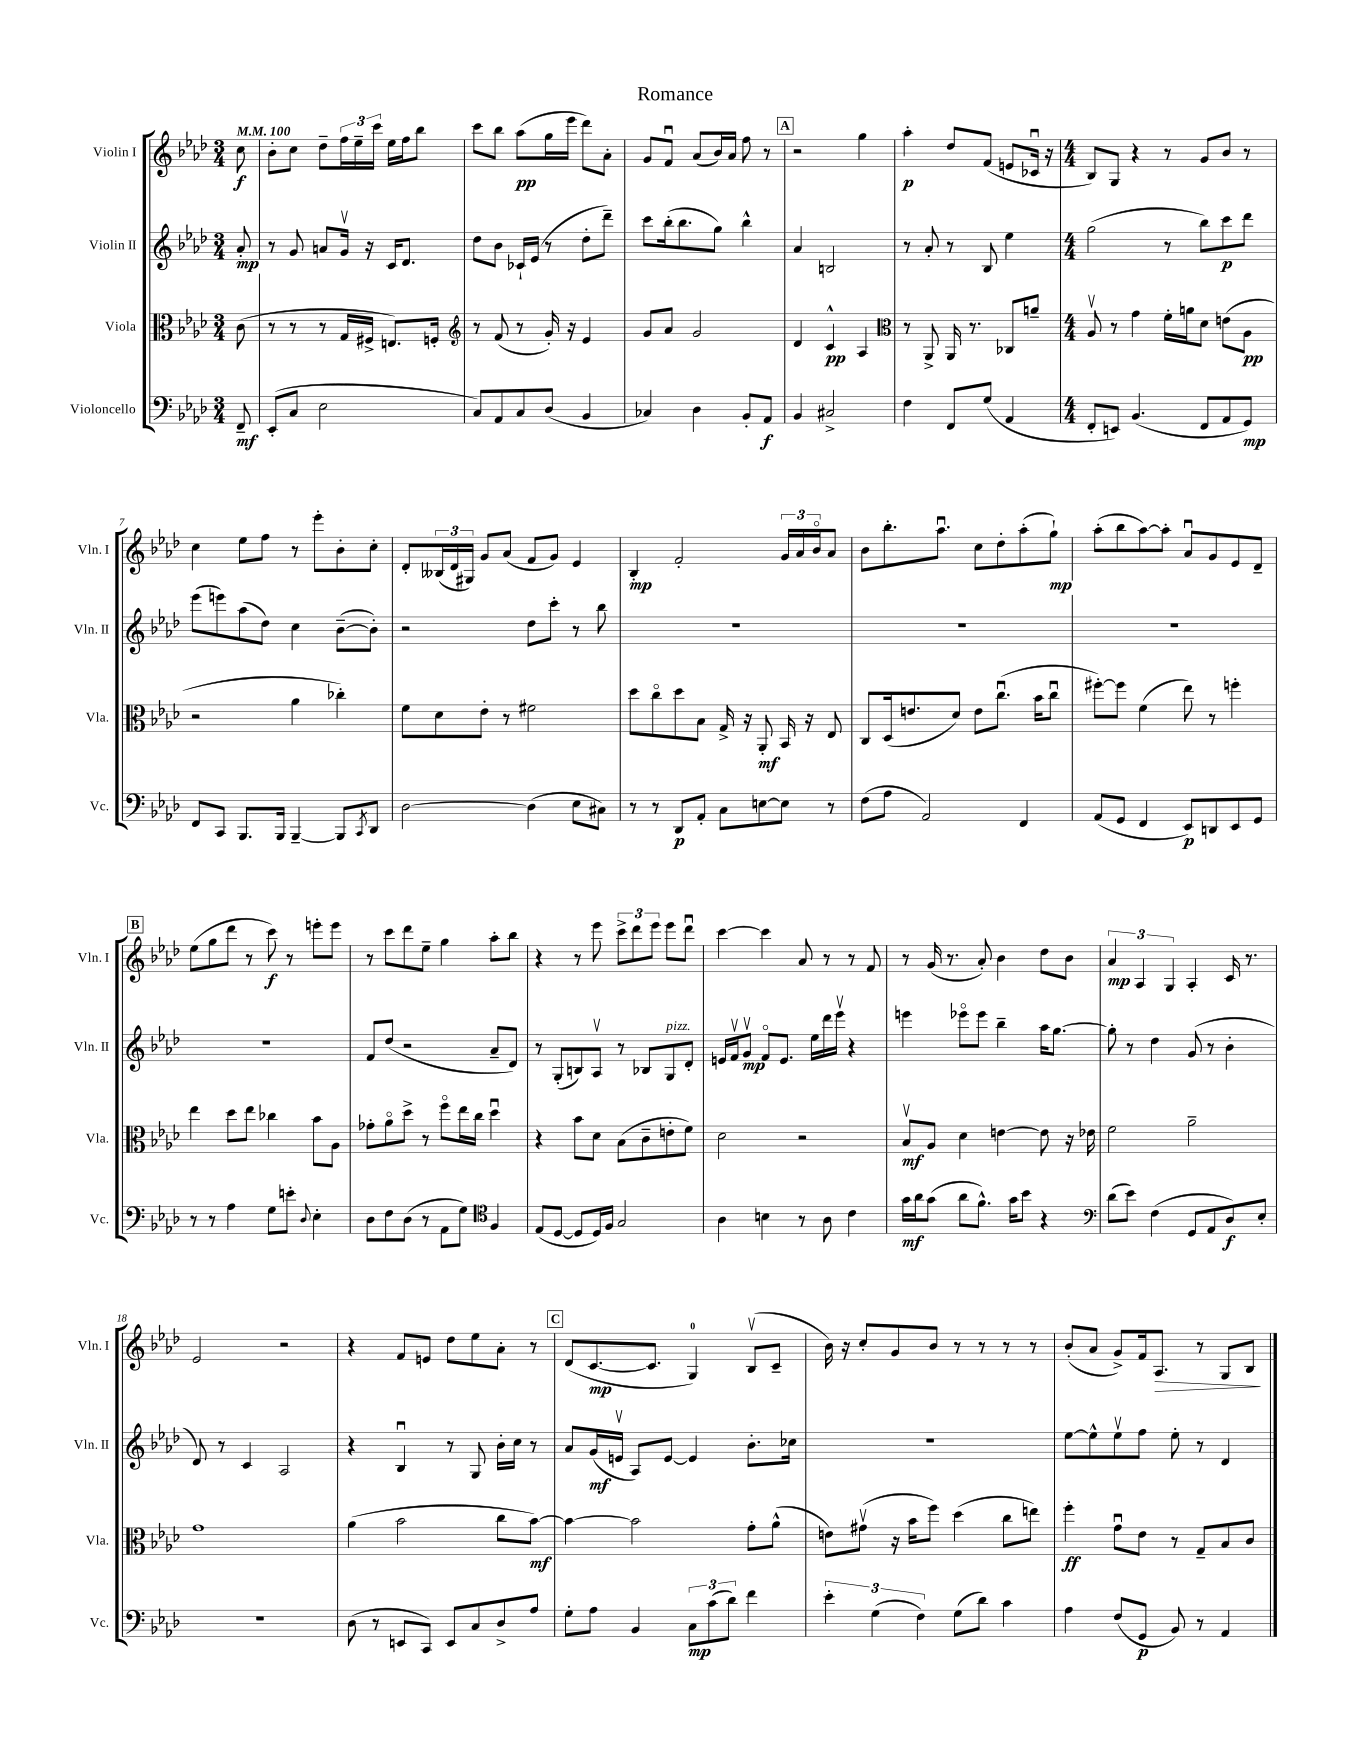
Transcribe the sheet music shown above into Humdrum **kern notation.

**kern	**dynam	**kern	**dynam	**kern	**dynam	**kern	**dynam
*part4	*part4	*part3	*part3	*part2	*part2	*part1	*part1
*staff4	*staff4	*staff3	*staff3	*staff2	*staff2	*staff1	*staff1
*I"Violoncello	*	*I"Viola	*	*I"Violin II	*	*I"Violin I	*
*I'Vc.	*	*I'Vla.	*	*I'Vln. II	*	*I'Vln. I	*
*clefF4	*	*clefC3	*	*clefG2	*	*clefG2	*
*k[b-e-a-d-]	*	*k[b-e-a-d-]	*	*k[b-e-a-d-]	*	*k[b-e-a-d-]	*
*M3/4	*	*M3/4	*	*M3/4	*	*M3/4	*
*MM100	*	*MM100	*	*MM100	*	*MM100	*
=	=	=	=	=	=	=	=
8FF~/	mf	(8c\	.	8a-'/	mp	8cc\	f
=1	=1	=1	=1	=1	=1	=1	=1
(8EE-'/L	.	8r	.	8r	.	8b-'\L	.
8C/J	.	8r	.	8g/	.	8cc\J	.
2E-\	.	8r	.	8an/L	.	8dd-~\L	.
.	.	16G/LL	.	16gv/Jk	.	24ff\L	.
.	.	.	.	.	.	24ee-~\	.
.	.	16F#X^/JJ	.	16r	.	.	.
.	.	.	.	.	.	24ccc\JJ	.
.	.	8.En/L)	.	16c/KL	.	16ee-\LL	.
.	.	.	.	8.d-/J	.	16ff\J	.
.	.	.	.	.	.	8bb-\J	.
.	.	16Fn'/Jk	.	.	.	.	.
=2	=2	=2	=2	=2	=2	=2	=2
*	*	*clefG2	*	*	*	*	*
8C/L)	.	8r	.	8dd-\L	.	8ccc\L	.
8AA-/	.	(8f/	.	8b-\J	.	8bb-\J	.
8C/	.	8r	.	16c-X`/LL	.	(8aa-\L	pp
.	.	.	.	(16e-/JJ	.	.	.
(8D-/J	.	16g'/)	.	8r	.	16gg\L	.
.	.	16r	.	.	.	16eee-\JJ	.
4BB-/	.	4e-/	.	8dd-'\L	.	8ddd-\L)	.
.	.	.	.	8ddd-~\J)	.	8a-'\J	.
=3	=3	=3	=3	=3	=3	=3	=3
4C-X/)	.	8g/L	.	8ccc\L	.	8g/L	.
.	.	8a-/J	.	(16bb-'\k	.	8fu/J	.
.	.	.	.	8.bb-\	.	.	.
4D-\	.	2g/	.	.	.	(8a-/L	.
.	.	.	.	8gg\J)	.	16b-/L)	.
.	.	.	.	.	.	16a-/JJ	.
8BB-'/L	.	.	.	4bb-^^\	.	8ff\	.
8AA-/J	f	.	.	.	.	8r	.
!!LO:REH:place=s1:t=A
=4	=4	=4	=4	=4	=4	=4	=4
4BB-/	.	4d-/	.	4a-/	.	2r	.
2C#X^/	.	4c^^/	pp	2Bn/	.	.	.
.	.	4A-/	.	.	.	4gg\	.
=5	=5	=5	=5	=5	=5	=5	=5
*	*	*clefC3	*	*	*	*	*
4F\	.	8r	.	8r	.	4aa-'\	p
.	.	8AA-^/	.	8a-'/	.	.	.
8FF/L	.	16AA-/	.	8r	.	8dd-/L	.
.	.	8.r	.	.	.	.	.
(8G/J	.	.	.	8B-/	.	(8f/J	.
4AA-/	.	8C-X/L	.	4ee-\	.	8en/L	.
.	.	8an~/J	.	.	.	16c-Xu/Jk	.
.	.	.	.	.	.	16r	.
=6	=6	=6	=6	=6	=6	=6	=6
*M4/4	*	*M4/4	*	*M4/4	*	*M4/4	*
8FF'/L	.	8A-v/	.	(2gg\	.	8B-/L)	.
8EEn/J)	.	8r	.	.	.	8G/J	.
(4.BB-/	.	4g\	.	.	.	4r	.
.	.	16f'\LL	.	8r	.	8r	.
.	.	16an\J	.	.	.	.	.
8FF/L	.	8d-\J	.	8bb-\L)	.	8g/L	.
8AA-/	.	(8en\L	.	8ccc\	p	8b-/J	.
8GG/J)	mp	8A-\J	pp	8ddd-\J	.	8r	.
!!LO:LB:g=z
=7	=7	=7	=7	=7	=7	=7	=7
8FF/L	.	2r	.	(8eee-\L	.	4cc\	.
8CC/J	.	.	.	8eeen\)	.	.	.
8.BBB-/L	.	.	.	(8aa-\	.	8ee-\L	.
.	.	.	.	8dd-\J)	.	8ff\J	.
16BBB-/Jk	.	.	.	.	.	.	.
[4BBB-~/	.	4a-\	.	4cc\	.	8r	.
.	.	.	.	.	.	8eee-'\L	.
8BBB-/L]	.	4cc-X'\)	.	([8b-~\L	.	8b-'\	.
8qCC/	.	.	.	.	.	.	.
8DD-/J	.	.	.	8b-'\J])	.	8cc'\J	.
=8	=8	=8	=8	=8	=8	=8	=8
[2D-\	.	8f\L	.	2r	.	8d-'/L	.
.	.	8d-\	.	.	.	(24B--X/L	.
.	.	.	.	.	.	24d-/	.
.	.	.	.	.	.	24G#X/JJ)	.
.	.	8e-'\J	.	.	.	8g/L	.
.	.	8r	.	.	.	(8a-/J	.
(4D-\]	.	2f#X\	.	8dd-\L	.	8f/L	.
.	.	.	.	8ccc'\J	.	8g/J)	.
8E-\L	.	.	.	8r	.	4e-/	.
8C#X\J)	.	.	.	8bb-\	.	.	.
=9	=9	=9	=9	=9	=9	=9	=9
8r	.	8dd-\L	.	1r	.	4B-'/	mp
8r	.	8cc\	.	.	.	.	.
8DD-/L	p	8dd-\	.	.	.	2f'/	.
8AA-'/J	.	8B-\J	.	.	.	.	.
8C\L	.	16G^/	.	.	.	.	.
.	.	16r	.	.	.	.	.
[8En\	.	8AA-'/	mf	.	.	.	.
8E\J]	.	16BB-/	.	.	.	24g/LL	.
.	.	.	.	.	.	24a-/	.
.	.	16r	.	.	.	.	.
.	.	.	.	.	.	24b-/J	.
8r	.	8E-/	.	.	.	8a-/J	.
=10	=10	=10	=10	=10	=10	=10	=10
(8F\L	.	8C/L	.	1r	.	8b-\L	.
8A-\J	.	(16D-/k	.	.	.	8.bb-'\	.
.	.	8.en/	.	.	.	.	.
2AA-/)	.	.	.	.	.	.	.
.	.	.	.	.	.	8.aa-u\J	.
.	.	8d-/J)	.	.	.	.	.
.	.	8e\L	.	.	.	8cc\L	.
.	.	(8.ccu\J	.	.	.	8dd-'\	.
4FF/	.	.	.	.	.	(8aa-'\	.
.	.	16b-\KL	.	.	.	.	.
.	.	8ccu\J	.	.	.	8gg`\J)	mp
=11	=11	=11	=11	=11	=11	=11	=11
(8AA-/L	.	[8ff#X'\L)	.	1r	.	(8aa-'\L	.
8GG/J	.	8ff#\J]	.	.	.	8bb-\	.
4FF/	.	(4f\	.	.	.	[8aa-\)	.
.	.	.	.	.	.	8aa-'\J]	.
8EE-/L)	p	8ee-\)	.	.	.	8a-u/L	.
8DDn/	.	8r	.	.	.	8g/	.
8EE-/	.	4ffn'\	.	.	.	8e-/	.
8GG/J	.	.	.	.	.	8d-~/J	.
!!LO:LB:g=z
!!LO:REH:place=s1:t=B
=12	=12	=12	=12	=12	=12	=12	=12
8r	.	4ee-\	.	1r	.	(8ee-\L	.
8r	.	.	.	.	.	8gg\	.
4A-\	.	8dd-\L	.	.	.	8ddd-\J	.
.	.	8ee-\J	.	.	.	8r	.
8G\L	.	4cc-X\	.	.	.	8ccc\)	f
8en'\J	.	.	.	.	.	8r	.
8qqD-/	.	.	.	.	.	.	.
4E-'\	.	8b-\L	.	.	.	8eeen'\L	.
.	.	8A-\J	.	.	.	8eee\J	.
=13	=13	=13	=13	=13	=13	=13	=13
8D-\L	.	8g-X'\L	.	8f/L	.	8r	.
8F\	.	8a-\	.	(8dd-/J	.	8ccc\L	.
(8D-\J	.	8dd-^\J	.	2r	.	8ddd-\	.
8r	.	8r	.	.	.	8ee-~\J	.
8AA-\L	.	8ff\L	.	.	.	4gg\	.
8G\J)	.	16ee-\L	.	.	.	.	.
.	.	16cc\JJ	.	.	.	.	.
*clefC4	*	*	*	*	*	*	*
4F/	.	4dd-u\	.	8a-~/L	.	8aa-'\L	.
.	.	.	.	8d-/J)	.	8bb-\J	.
=14	=14	=14	=14	=14	=14	=14	=14
(8E-/L	.	4r	.	8r	.	4r	.
[8D-/J	.	.	.	(8G'/L	.	.	.
8D-/L]	.	8b-\L	.	8Bn/)	.	8r	.
16D-/L)	.	8d-\J	.	8A-v/J	.	8eee-\	.
16F/JJ	.	.	.	.	.	.	.
2G/	.	(8B-\L	.	8r	.	12ccc^\L	.
.	.	.	.	.	.	12ddd-\	.
.	.	8c~\	.	8B-X/L	.	.	.
.	.	.	.	.	.	12eee-\J	.
!	!	!	!	!LO:TX:a:i:t=pizz.	!	!	!
.	.	8en'\	.	8G/	.	8eee-\L	.
.	.	8f\J)	.	8d-'/J	.	8ddd-u\J	.
=15	=15	=15	=15	=15	=15	=15	=15
4A-\	.	2d-\	.	16en/LL	.	[4ccc\	.
.	.	.	.	16fv/J	.	.	.
.	.	.	.	8gv/J	mp	.	.
4Bn\	.	.	.	8f/L	.	4ccc\]	.
.	.	.	.	8.e/J	.	.	.
8r	.	2r	.	.	.	8a-/	.
.	.	.	.	16ee-\LL	.	.	.
8A-\	.	.	.	16ddd-\	.	8r	.
.	.	.	.	16eee-v\JJ	.	.	.
4c\	.	.	.	4r	.	8r	.
.	.	.	.	.	.	8f/	.
=16	=16	=16	=16	=16	=16	=16	=16
16g\LL	mf	8B-v/L	mf	4eeen\	.	8r	.
16a-\J	.	.	.	.	.	.	.
(8g\J	.	8A-/J	.	.	.	(16g/	.
.	.	.	.	.	.	8.r	.
8a-\L	.	4d-\	.	8eee-X\L	.	.	.
8.f^^\J)	.	.	.	8eee-\J	.	8a-'/)	.
.	.	[4en\	.	4bb-~\	.	4b-\	.
16g\KL	.	.	.	.	.	.	.
8b-\J	.	.	.	.	.	.	.
4r	.	8e\]	.	16aa-\KL	.	8dd-\L	.
.	.	.	.	[8.gg\J	.	.	.
.	.	16r	.	.	.	8b-\J	.
.	.	16e-X\	.	.	.	.	.
=17	=17	=17	=17	=17	=17	=17	=17
*clefF4	*	*	*	*	*	*	*
(8d-\L	.	2f\	.	8gg'\]	.	6a-/	mp
8e-\J)	.	.	.	8r	.	.	.
.	.	.	.	.	.	6A-/	.
(4F\	.	.	.	4dd-\	.	.	.
.	.	.	.	.	.	6G/	.
8GG/L	.	2a-~\	.	(8g/	.	4A-'/	.
8AA-/	.	.	.	8r	.	.	.
8D-/)	f	.	.	4b-'\	.	16c/	.
.	.	.	.	.	.	8.r	.
8E-'/J	.	.	.	.	.	.	.
!!LO:LB:g=z
=18	=18	=18	=18	=18	=18	=18	=18
1r	.	1g	.	8d-/)	.	2e-/	.
.	.	.	.	8r	.	.	.
.	.	.	.	4c/	.	.	.
.	.	.	.	2A-/	.	2r	.
=19	=19	=19	=19	=19	=19	=19	=19
(8D-\	.	(4a-\	.	4r	.	4r	.
8r	.	.	.	.	.	.	.
8EEn/L	.	2b-\	.	4B-u/	.	8f/L	.
8CC/J)	.	.	.	.	.	8en/J	.
8EE/L	.	.	.	8r	.	8dd-\L	.
8C/	.	.	.	8G/	.	8ee-\	.
8D-^/	.	8cc\L	.	16b-'\LL	.	8a-'\J	.
.	.	.	.	16cc\JJ	.	.	.
8A-/J	.	[8b-\J)	mf	8r	.	8r	.
!!LO:REH:place=s1:t=C
=20	=20	=20	=20	=20	=20	=20	=20
8G'\L	.	4b-\_	.	8a-/L	.	(8d-/L	.
8A-\J	.	.	.	(16g/L	mf	[8.c/	mp
.	.	.	.	16env/JJ	.	.	.
4BB-/	.	2b-\]	.	8A-/L)	.	.	.
.	.	.	.	.	.	8.c/J]	.
.	.	.	.	[8e/J	.	.	.
12C\L	mp	.	.	4e/]	.	4G/)	.
(12c\	.	.	.	.	.	.	.
12d-\J)	.	.	.	.	.	.	.
4f\	.	8g'\L	.	8.b-'\L	.	(8B-v/L	.
.	.	(8a-^^\J	.	.	.	8c~/J	.
.	.	.	.	16cc-X\Jk	.	.	.
=21	=21	=21	=21	=21	=21	=21	=21
6e-'\	.	8en\L)	.	1r	.	16b-\)	.
.	.	.	.	.	.	16r	.
.	.	(8g#Xv\J	.	.	.	8cc'/L	.
(6G\	.	.	.	.	.	.	.
.	.	16r	.	.	.	8g/	.
.	.	16b-\KL	.	.	.	.	.
6F\)	.	.	.	.	.	.	.
.	.	8ff\J)	.	.	.	8b-/J	.
(8G\L	.	(4dd-\	.	.	.	8r	.
8d-\J)	.	.	.	.	.	8r	.
4c\	.	8cc\L	.	.	.	8r	.
.	.	8een\J)	.	.	.	8r	.
=22	=22	=22	=22	=22	=22	=22	=22
4A-\	.	4ff'\	ff	[8ee-\L	.	(8b-'/L	.
.	.	.	.	8ee-^^\]	.	8a-/J	.
(8F/L	.	8gu\L	.	8ee-v\	.	8g^/L)	.
8GG/J	p	8e-\J	.	8ff\J	.	16f/k	.
!	!	!	!	!	!	!	!LO:HP:b
.	.	.	.	.	.	8.A-/J	>
8BB-/)	.	8r	.	8ee-'\	.	.	.
8r	.	8G~/L	.	8r	.	8r	.
4AA-/	.	8B-/	.	4d-/	.	8G/L	.
.	.	8c/J	.	.	.	8B-/J	.
.	.	.	.	.	.	.	]
==	==	==	==	==	==	==	==
*-	*-	*-	*-	*-	*-	*-	*-
